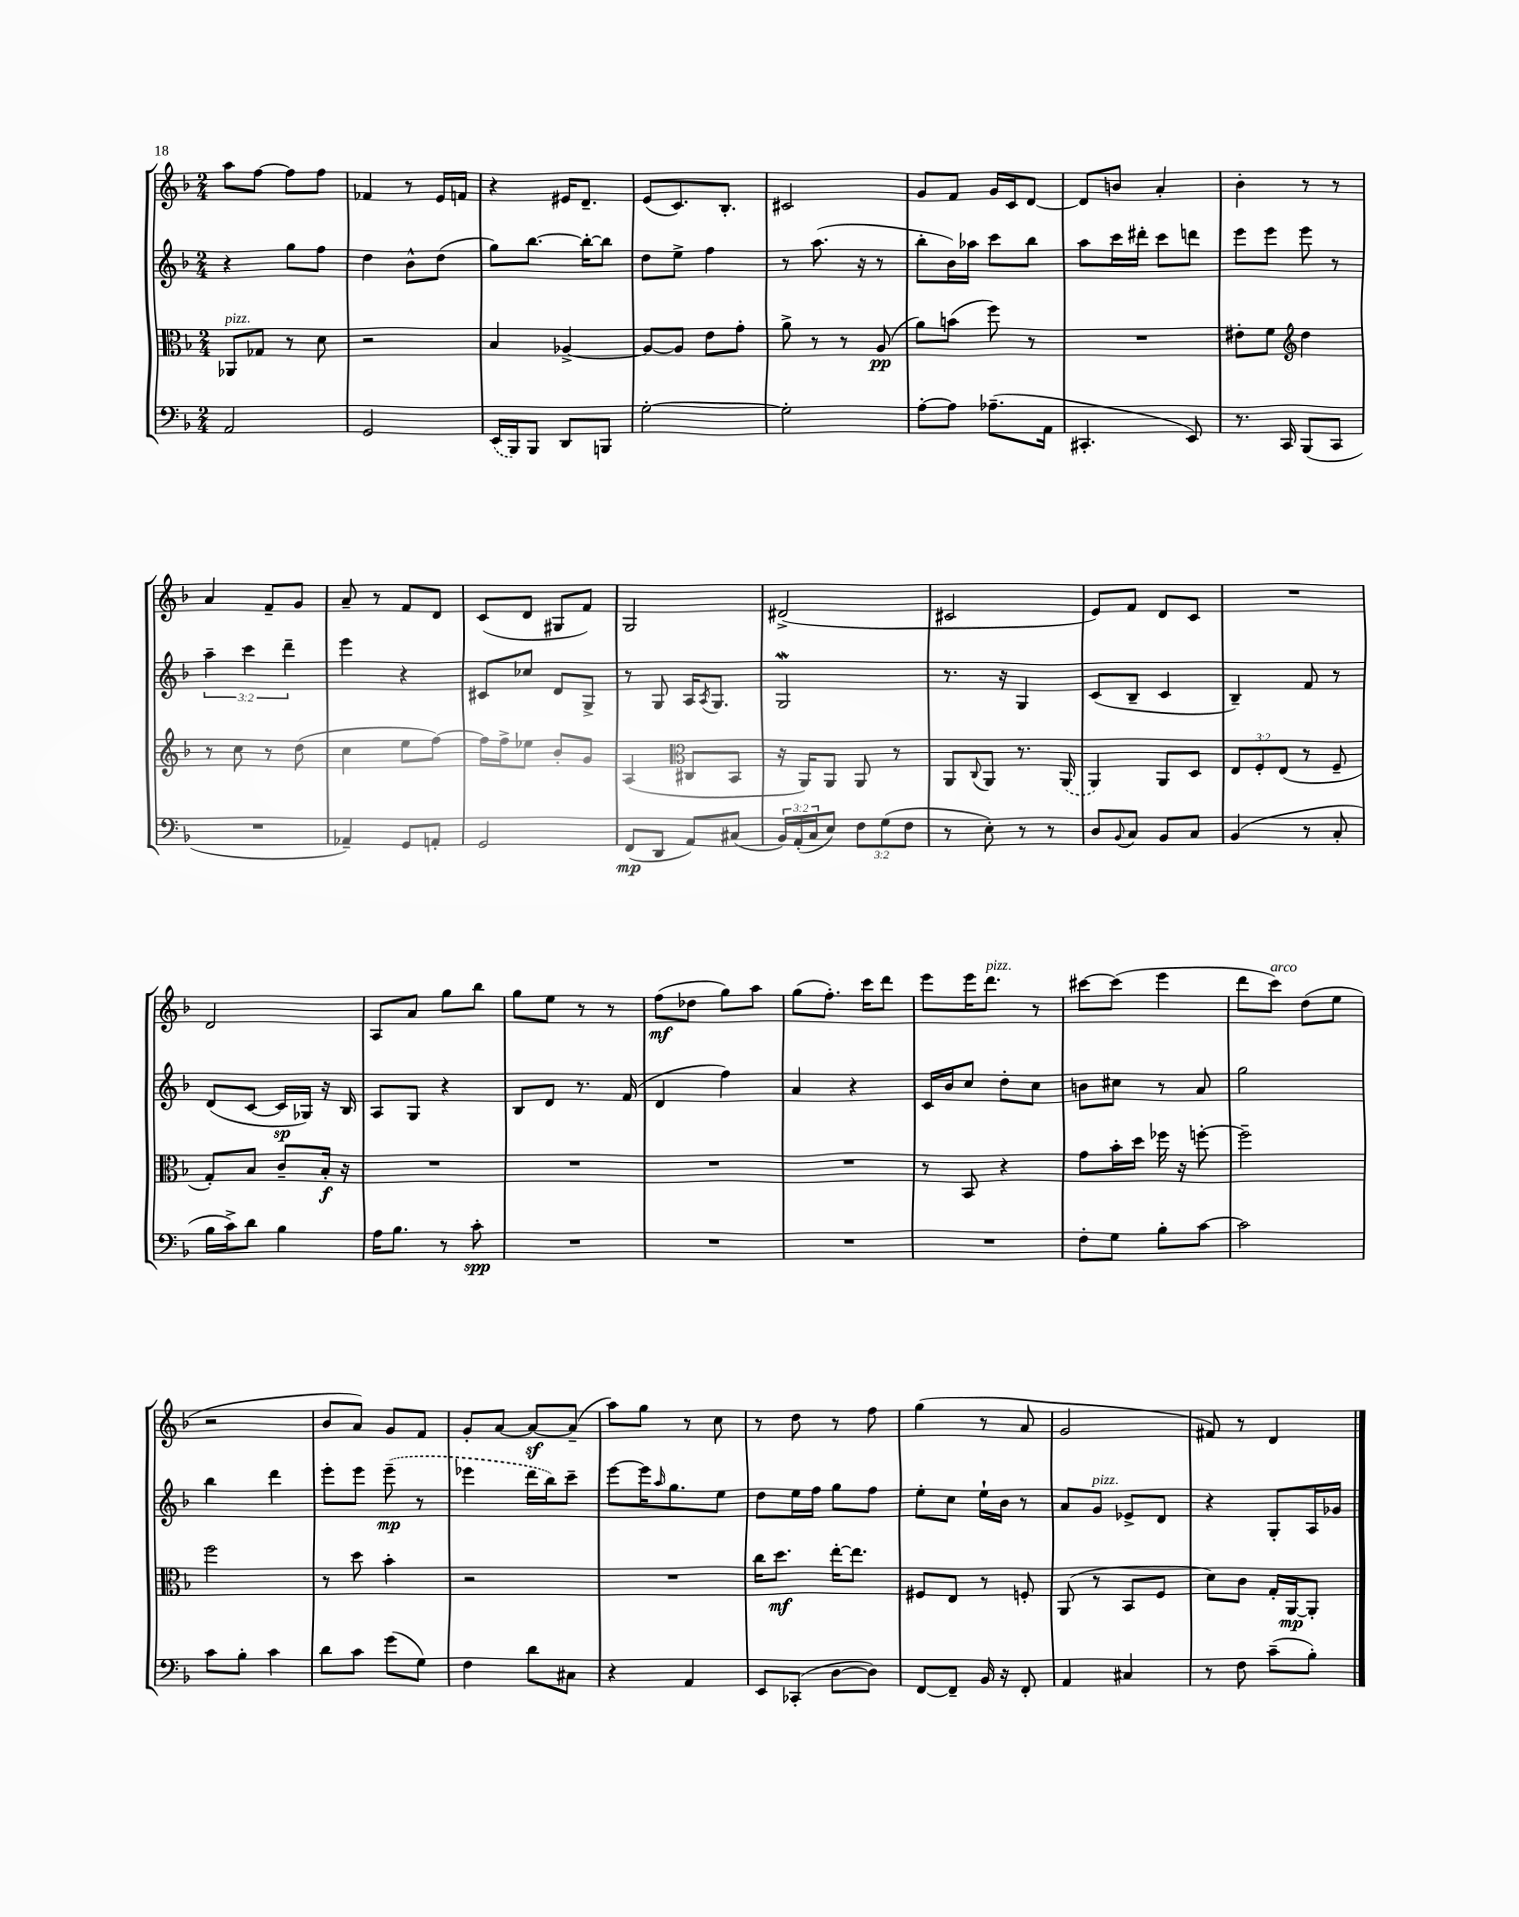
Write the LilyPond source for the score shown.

<<
\new StaffGroup <<
\new Staff = "s0" {
    \clef treble \key f \major \numericTimeSignature \time 2/4
    a''8 f''8~ f''8 f''8 |
    fes'4 r8 e'16 f'16 |
    r4 eis'16 d'8.-- |
    e'8( c'8.) bes8.-. |
    cis'2 |
    g'8 f'8 g'16 c'16 d'8~ |
    d'8 b'8 a'4-. |
    bes'4-. r8 r8 |
    a'4 f'8-- g'8 |
    a'8-- r8 f'8 d'8 |
    c'8( d'8 gis8 f'8) |
    g2 |
    dis'2->( |
    cis'2 |
    e'8) f'8 d'8 c'8 |
    R2 |
    d'2 |
    a8 a'8 g''8 bes''8 |
    g''8 e''8 r8 r8 |
    f''8\mf( des''8 g''8) a''8 |
    g''8( f''8.-.) c'''16 d'''8 |
    e'''8 e'''16 d'''8.^\markup { \italic "pizz." } r8 |
    cis'''8~ cis'''8( e'''4 |
    d'''8 c'''8^\markup { \italic "arco" }) d''8( e''8 |
    r2 |
    bes'8 a'8) g'8 f'8 |
    g'8-. a'8~ a'8~\sf a'8--( |
    a''8) g''8 r8 c''8 |
    r8 d''8 r8 f''8 |
    g''4( r8 a'8 |
    g'2 |
    fis'8) r8 d'4 \bar "|." |
}
\new Staff = "s1" {
    \clef treble \key f \major \numericTimeSignature \time 2/4 \override Staff.TupletNumber.text = #tuplet-number::calc-fraction-text
    r4 g''8 f''8 |
    d''4 bes'8-^ d''8( |
    g''8) bes''8.~ bes''16~-. bes''8 |
    d''8 e''8-> f''4 |
    r8 a''8.( r16 r8 |
    bes''8-. bes'16) aes''16 c'''8 bes''8 |
    a''8 c'''16 dis'''16-. c'''8 d'''8 |
    e'''8 e'''8 e'''8 r8 |
    \tuplet 3/2 { a''4-- c'''4 d'''4-- } |
    e'''4 r4 |
    cis'8 ces''8 d'8 g8-> |
    r8 g8 a16 \acciaccatura { a8 } g8. |
    g2\mordent |
    r8. r16 g4 |
    c'8( bes8-- c'4 |
    bes4--) f'8 r8 |
    d'8( c'8~ c'16\sp ges16) r16 bes16 |
    a8 g8 r4 |
    bes8 d'8 r8. f'16( |
    d'4 f''4) |
    a'4 r4 |
    c'16 bes'16 c''8 d''8-. c''8 |
    b'8 cis''8 r8 a'8 |
    g''2 |
    bes''4 d'''4 |
    e'''8-. e'''8 \once \slurDashed e'''8--\mp( r8 |
    ees'''4 d'''16 bes''16) c'''8-- |
    e'''8~ e'''16 \grace { a''16 } g''8. e''8 |
    d''8 e''16 f''16 g''8 f''8 |
    e''8-. c''8 e''16-! bes'16 r8 |
    a'8 g'8^\markup { \italic "pizz." } ees'8-> d'8 |
    r4 g8-. a16 ges'16 \bar "|." |
}
\new Staff = "s2" {
    \clef alto \key f \major \numericTimeSignature \time 2/4 \override Staff.TupletNumber.text = #tuplet-number::calc-fraction-text
    aes,8^\markup { \italic "pizz." } ges8 r8 d'8 |
    r2 |
    bes4 aes4~-> |
    aes8~ aes8 e'8 g'8-. |
    a'8-> r8 r8 a8\pp( |
    a'8) b'8( f''8) r8 |
    R2 |
    eis'8-. f'8 \clef treble d''4 |
    r8 c''8 r8 d''8( |
    c''4 e''8 f''8~) |
    f''16 f''16-> ees''8 bes'8-. g'8 |
    a4( \clef alto cis8 bes,8 |
    r16 a,16) a,8 a,8 r8 |
    a,8 \appoggiatura { c8 } a,8 r8. \once \slurDashed a,16( |
    a,4) a,8 d8 |
    \tuplet 3/2 { e8 f8-. e8( } r8 f8-- |
    g8-.) bes8 c'8-- bes16-.\f r16 |
    R2 |
    R2 |
    R2 |
    R2 |
    r8 bes,8 r4 |
    g'8 bes'16-. d''16 fes''16 r16 f''8~-. |
    f''2-- |
    f''2 |
    r8 d''8 bes'4-. |
    r2 |
    R2 |
    c''16 d''8.\mf e''16~-. e''8. |
    fis8 e8 r8 f8-. |
    a,8( r8 bes,8 f8 |
    d'8) c'8 g16-. a,16~\mp a,8-. \bar "|." |
}
\new Staff = "s3" {
    \clef bass \key f \major \numericTimeSignature \time 2/4 \override Staff.TupletNumber.text = #tuplet-number::calc-fraction-text
    a,2 |
    g,2 |
    \once \slurDashed e,16( bes,,16) bes,,8 d,8 b,,8 |
    g2~-. |
    g2-. |
    a8~-. a8 aes8.--( a,16 |
    cis,4.-. e,8) |
    r8. c,16 bes,,8( c,8 |
    R2 |
    aes,4--) g,8 a,8-. |
    g,2 |
    f,8\mp( d,8 a,8) cis8( |
    \tuplet 3/2 { bes,16) a,16-.( c16 } e8) \tuplet 3/2 { f8 g8( f8 } |
    r8 e8-.) r8 r8 |
    d8 \appoggiatura { bes,8 } c8 bes,8 c8 |
    bes,4( r8 c8-. |
    bes16 c'16->) d'8 bes4 |
    a16 bes8. r8 c'8-.\spp |
    R2 |
    R2 |
    R2 |
    R2 |
    f8-. g8 bes8-. c'8~ |
    c'2 |
    c'8 bes8-. c'4 |
    d'8 c'8 g'8( g8) |
    f4 d'8 cis8 |
    r4 a,4 |
    e,8 ces,8-.( d8~ d8) |
    f,8~ f,8-- bes,16 r16 f,8-. |
    a,4 cis4 |
    r8 f8 c'8--( bes8-.) \bar "|." |
}
>>
>>
\layout { \context { \Score \remove "Bar_number_engraver" } }
